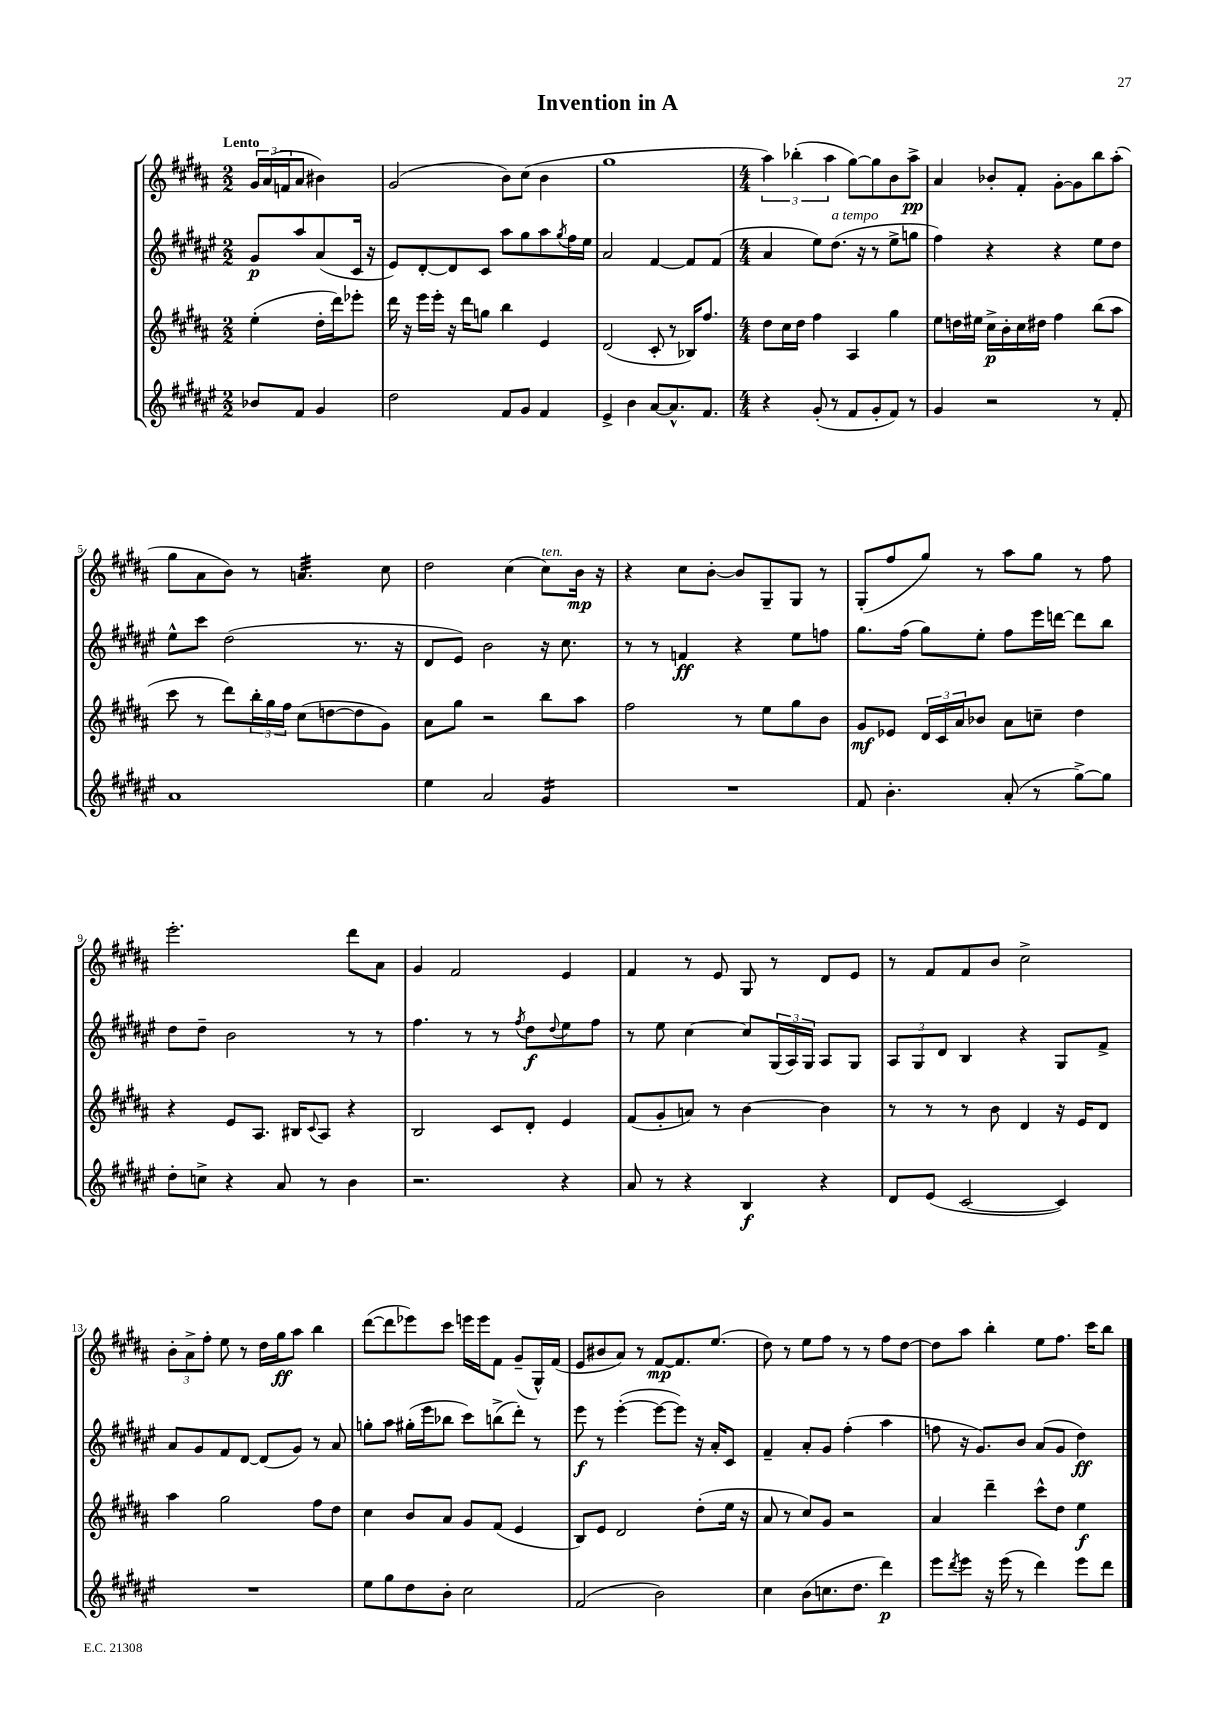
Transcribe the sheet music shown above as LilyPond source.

\header { title = "Invention in A" }
<<
\new StaffGroup <<
\new Staff = "s0" {
    \clef treble \key b \major \numericTimeSignature \time 2/2 \partial 2 \tempo "Lento"
    \tuplet 3/2 { gis'16 ais'16( f'16 } ais'8 bis'4) |
    gis'2( b'8) cis''8( b'4 |
    gis''1 |
    \numericTimeSignature \time 4/4 \tuplet 3/2 { ais''4) bes''4-.( ais''4 } gis''8~) gis''8 b'8 ais''8->\pp |
    ais'4 bes'8-. fis'8-. gis'8~-. gis'8 b''8 ais''8-.( |
    gis''8 ais'8 b'8) r8 a'4.:32 cis''8 |
    dis''2 cis''4( cis''8^\markup { \italic "ten." }) b'16\mp r16 |
    r4 cis''8 b'8~-. b'8 gis8-- gis8 r8 |
    gis8-.( fis''8 gis''8) r8 ais''8 gis''8 r8 fis''8 |
    e'''2.-. dis'''8 ais'8 |
    gis'4 fis'2 e'4 |
    fis'4 r8 e'8 gis8 r8 dis'8 e'8 |
    r8 fis'8 fis'8 b'8 cis''2-> |
    \tuplet 3/2 { b'8-. ais'8-> fis''8-. } e''8 r8 dis''16 gis''16\ff ais''8 b''4 |
    dis'''8~( dis'''8 ees'''8) cis'''8 e'''16 e'''16 fis'8 gis'8--( gis16-^) fis'16( |
    e'8 bis'8 ais'8) r8 fis'8~\mp fis'8. e''8.( |
    dis''8) r8 e''8 fis''8 r8 r8 fis''8 dis''8~ |
    dis''8 ais''8 b''4-. e''8 fis''8. cis'''16 b''8 \bar "|." |
}
\new Staff = "s1" {
    \clef treble \key fis \major \numericTimeSignature \time 2/2 \partial 2
    gis'8\p ais''8 ais'8( cis'16 r16 |
    eis'8) dis'8~-. dis'8 cis'8 ais''8 gis''8 ais''8 \acciaccatura { gis''8 } fis''16 eis''16 |
    ais'2 fis'4~ fis'8 fis'8( |
    \numericTimeSignature \time 4/4 ais'4 eis''8) dis''8.^\markup { \italic "a tempo" }( r16 r8 eis''8-> g''8 |
    fis''4) r4 r4 eis''8 dis''8 |
    eis''8-^ cis'''8 dis''2( r8. r16 |
    dis'8 eis'8) b'2 r16 cis''8. |
    r8 r8 f'4\ff r4 eis''8 f''8 |
    gis''8. fis''16( gis''8) eis''8-. fis''8 eis'''16 d'''16~ d'''8 b''8 |
    dis''8 dis''8-- b'2 r8 r8 |
    fis''4. r8 r8 \acciaccatura { fis''8 } dis''8\f \appoggiatura { dis''8 } eis''8 fis''8 |
    r8 eis''8 cis''4~ cis''8 \tuplet 3/2 { gis16( ais16) gis16 } ais8 gis8 |
    \tuplet 3/2 { ais8 gis8 dis'8 } b4 r4 gis8 fis'8-> |
    ais'8 gis'8 fis'8 dis'8~ dis'8( gis'8) r8 ais'8 |
    g''8-. ais''8 gis''16-.( eis'''16 bes''8 cis'''8) b''8->( dis'''8-.) r8 |
    eis'''8\f r8 eis'''4~-.( eis'''8~ eis'''8) r16 ais'16-. cis'8 |
    fis'4-- ais'8-. gis'8 fis''4-.( ais''4 |
    f''8 r16 gis'8.) b'8 ais'8( gis'8 dis''4\ff) \bar "|." |
}
\new Staff = "s2" {
    \clef treble \key b \major \numericTimeSignature \time 2/2 \partial 2
    e''4-.( dis''16-. dis'''16) ees'''8-. |
    dis'''16 r16 e'''16 e'''16-. r16 dis'''16 g''8 b''4 e'4 |
    dis'2( cis'8-. r8 bes16) fis''8. |
    \numericTimeSignature \time 4/4 dis''8 cis''16 dis''16 fis''4 ais4 gis''4 |
    e''8 d''16 eis''16 cis''16->\p b'16-. cis''16 dis''16 fis''4 b''8( ais''8 |
    cis'''8 r8 dis'''8) \tuplet 3/2 { b''16-. gis''16 fis''16 } cis''8( d''8~ d''8 gis'8) |
    ais'8 gis''8 r2 b''8 ais''8 |
    fis''2 r8 e''8 gis''8 b'8 |
    gis'8\mf ees'8 \tuplet 3/2 { dis'16 cis'16 ais'16 } bes'8 ais'8 c''8-- dis''4 |
    r4 e'8 ais8. bis16 \appoggiatura { cis'8 } ais8 r4 |
    b2 cis'8 dis'8-. e'4 |
    fis'8( gis'8-. a'8) r8 b'4~ b'4 |
    r8 r8 r8 b'8 dis'4 r16 e'16 dis'8 |
    ais''4 gis''2 fis''8 dis''8 |
    cis''4 b'8 ais'8 gis'8 fis'8( e'4 |
    b8) e'8 dis'2 dis''8-.( e''16 r16 |
    ais'8 r8 cis''8) gis'8 r2 |
    ais'4 dis'''4-- cis'''8-^ dis''8 e''4\f \bar "|." |
}
\new Staff = "s3" {
    \clef treble \key fis \major \numericTimeSignature \time 2/2 \partial 2
    bes'8 fis'8 gis'4 |
    dis''2 fis'8 gis'8 fis'4 |
    eis'4-> b'4 ais'8~ ais'8.-^ fis'8. |
    \numericTimeSignature \time 4/4 r4 gis'8-.( r8 fis'8 gis'8-. fis'8) r8 |
    gis'4 r2 r8 fis'8-. |
    ais'1 |
    eis''4 ais'2 gis'4:16 |
    R1 |
    fis'8 b'4.-. ais'8-.( r8 gis''8~->) gis''8 |
    dis''8-. c''8-> r4 ais'8 r8 b'4 |
    r2. r4 |
    ais'8 r8 r4 b4\f r4 |
    dis'8 eis'8( cis'2~ cis'4) |
    R1 |
    eis''8 gis''8 dis''8 b'8-. cis''2 |
    fis'2( b'2) |
    cis''4 b'8( c''8. dis''8. dis'''4\p) |
    eis'''8 \acciaccatura { dis'''8 } eis'''8 r16 eis'''16( r8 dis'''4) eis'''8 dis'''8 \bar "|." |
}
>>
>>
